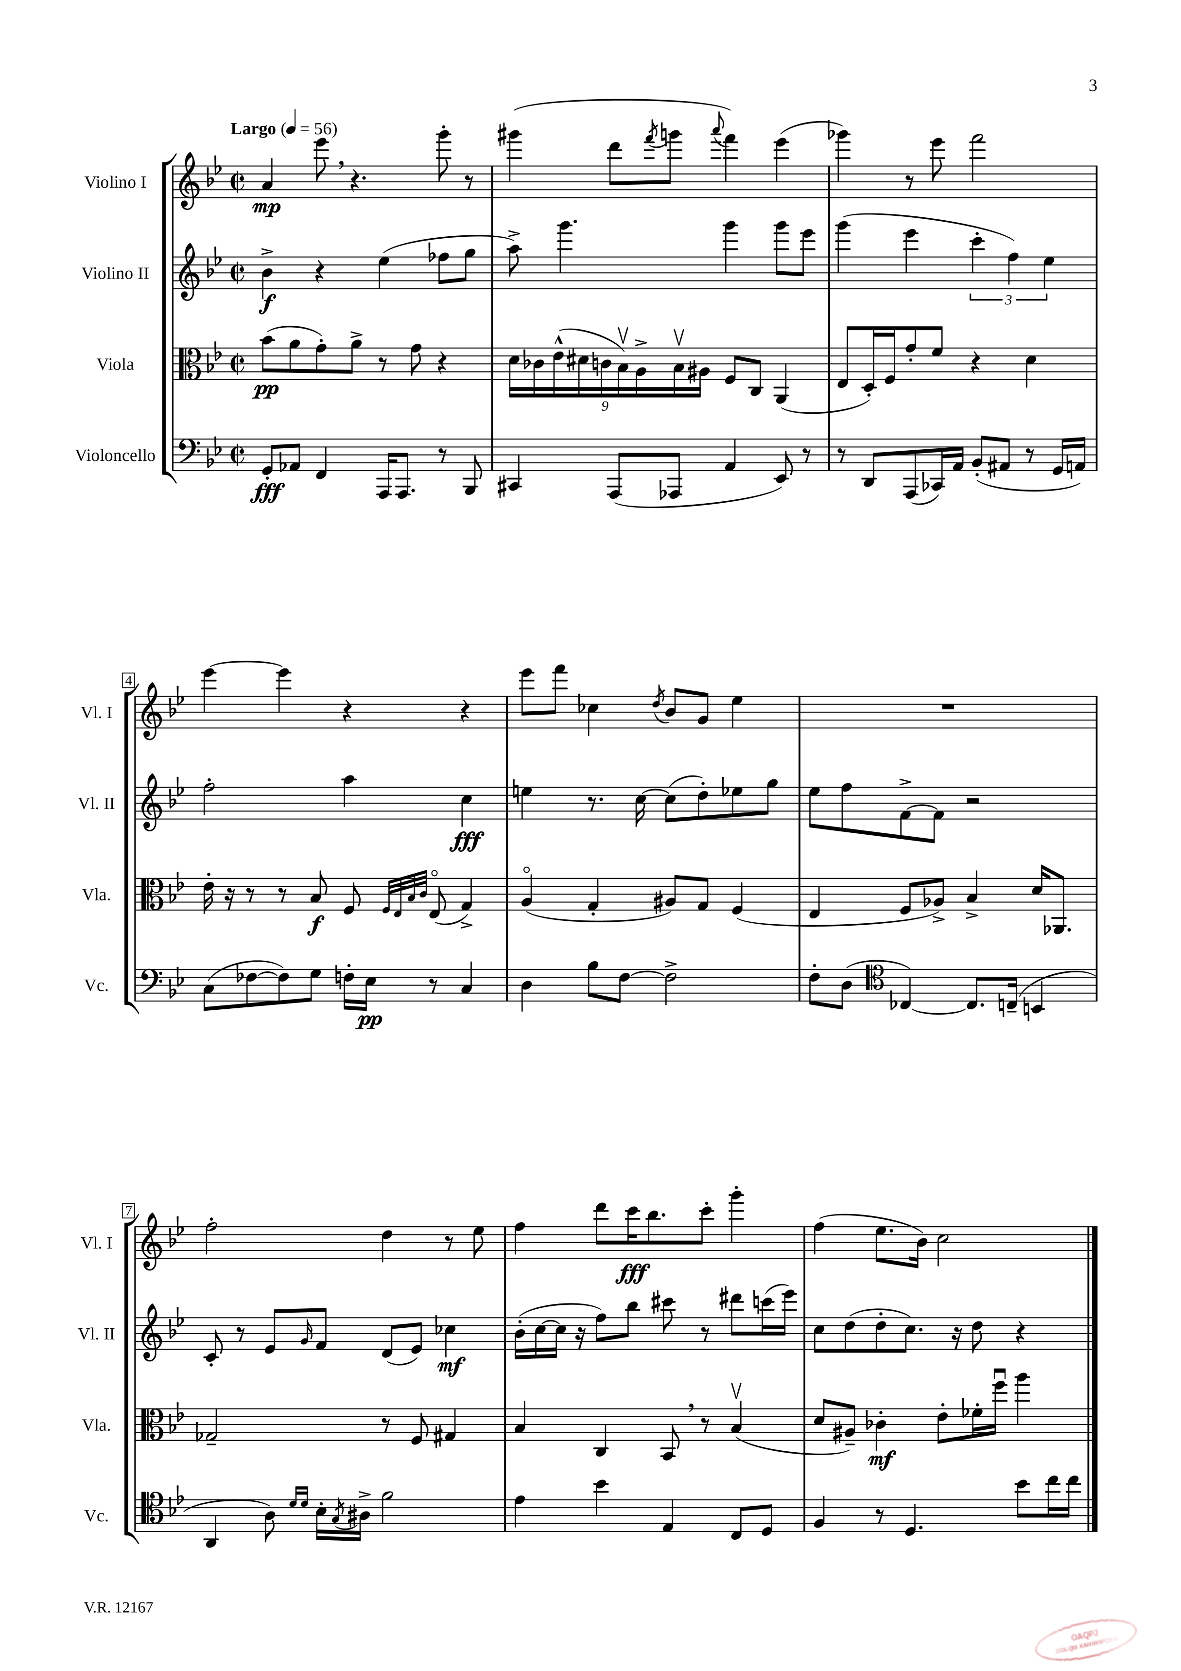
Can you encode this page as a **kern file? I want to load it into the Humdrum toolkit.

**kern	**kern	**kern	**kern
*staff4	*staff3	*staff2	*staff1
*clefF4	*clefC3	*clefG2	*clefG2
*k[b-e-]	*k[b-e-]	*k[b-e-]	*k[b-e-]
*M2/2	*M2/2	*M2/2	*M2/2
*met(c|)	*met(c|)	*met(c|)	*met(c|)
*MM56	*MM56	*MM56	*MM56
8GG'/L	(8b-\L	4b-^\	4a/
8AA-/J	8a\	.	.
4FF/	8g'\)	4r	8eee-\
.	8a^\J	.	4.r
16AAA/LK	8r	(4ee-\	.
8.AAA/J	.	.	.
.	8g\	.	.
8r	4r	8ff-\L	8ggg'\
8BBB-/	.	8gg\J	8r
=	=	=	=
4CC#/	18d\LL	8aa^\)	(4ggg#\
.	18c-\	.	.
.	(18e-^^\	.	.
.	.	4.ggg\	.
.	18d#\	.	.
.	18c\	.	.
(8AAA/L	.	.	8ddd\L
.	18B-v\)	.	.
.	18A^\	.	.
.	.	.	8qfff/
8AAA-/J	.	.	8ggg\J
.	18B-v\	.	.
.	18A#\JJ	.	.
.	.	.	8qqaaa/
4AA/	8F/L	4ggg\	4fff\)
.	8C/J	.	.
8EE-/)	(4AA/	8ggg\L	(4eee-\
8r	.	8eee-\J	.
=	=	=	=
8r	8E-/L	(4ggg\	4ggg-\)
8DD/L	16D'/L)	.	.
.	16F/J	.	.
(8AAA/	8g'/	4eee-\	8r
16CC-/L)	8f/J	.	8eee-\
16AA/JJ	.	.	.
(8BB-'/L	4r	6ccc'\	2fff\
8AA#/J	.	.	.
.	.	6ff\)	.
8r	4d\	.	.
.	.	6ee-\	.
16GG/LL	.	.	.
16AA/JJ)	.	.	.
=	=	=	=
(8C\L	16e-'\	2ff'\	[4eee-\
.	16r	.	.
[8F-\	8r	.	.
8F-\])	8r	.	4eee-\]
8G\J	8B-/	.	.
16F'\LL	8F/	4aa\	4r
16E-\JJ	.	.	.
.	32qqF/LLL	.	.
.	32qqE-/	.	.
.	32qqB-/	.	.
.	32qqc/JJJ	.	.
8r	(8E-o/	.	.
4C/	4G^/)	4cc\	4r
=	=	=	=
4D\	(4Ao/	4ee\	8eee-\L
.	.	.	8fff\J
8B-\L	4G'/	8.r	4cc-\
[8F\J	.	.	.
.	.	[16cc\	.
.	.	.	8qdd/
2F^\]	8A#/L)	(8cc\]L	8b-/L
.	8G/J	8dd'\)	8g/J
.	(4F/	8ee-\	4ee-\
.	.	8gg\J	.
=	=	=	=
8F'\L	4E-/	8ee-\L	1r
(8D\J	.	8ff\	.
*clefC4	*	*	*
[4C-/)	8F/L	[8f^\	.
.	8A-^/J)	8f\]J	.
8.C-/]L	4B-^/	2r	.
(16C~/Jk	.	.	.
4BB/	16d/LK	.	.
.	8.AA-/J	.	.
=	=	=	=
4AA/	2G-~/	8c'/	2ff'\
.	.	8r	.
8A\)	.	8e-/L	.
16qqd/LL	.	.	.
16qqd/JJ	.	16qqg/	.
16B-'\LL	.	8f/J	.
8qG/	.	.	.
16A#^\JJ	.	.	.
2f\	8r	(8d/L	4dd\
.	8F/	8e-/J)	.
.	4G#/	4cc-\	8r
.	.	.	8ee-\
=	=	=	=
4e-\	4B-/	(16b-'\LL	4ff\
.	.	[16cc\	.
.	.	16cc\]JJ	.
.	.	16r	.
4b-\	4C/	8ff\L)	8ddd\L
.	.	8bb-\J	16ccc\K
.	.	.	8.bb-\
4E-/	8BB-/	8ccc#\	.
.	8r	8r	8ccc'\J
8C/L	(4B-v/	8ddd#\L	4ggg'\
8D/J	.	(16ccc\L	.
.	.	16eee-\JJ)	.
=	=	=	=
4F/	8d/L	8cc\L	(4ff\
.	8A#~/J)	(8dd\	.
8r	4c-'\	8dd'\	8.ee-\L
4.D/	.	8.cc\J)	.
.	.	.	16b-\Jk)
.	8e-'\L	.	2cc\
.	.	16r	.
.	16f-'\L	8dd\	.
.	16ffu\JJ	.	.
8b-\L	4aa\	4r	.
16cc\L	.	.	.
16cc\JJ	.	.	.
==	==	==	==
*-	*-	*-	*-
